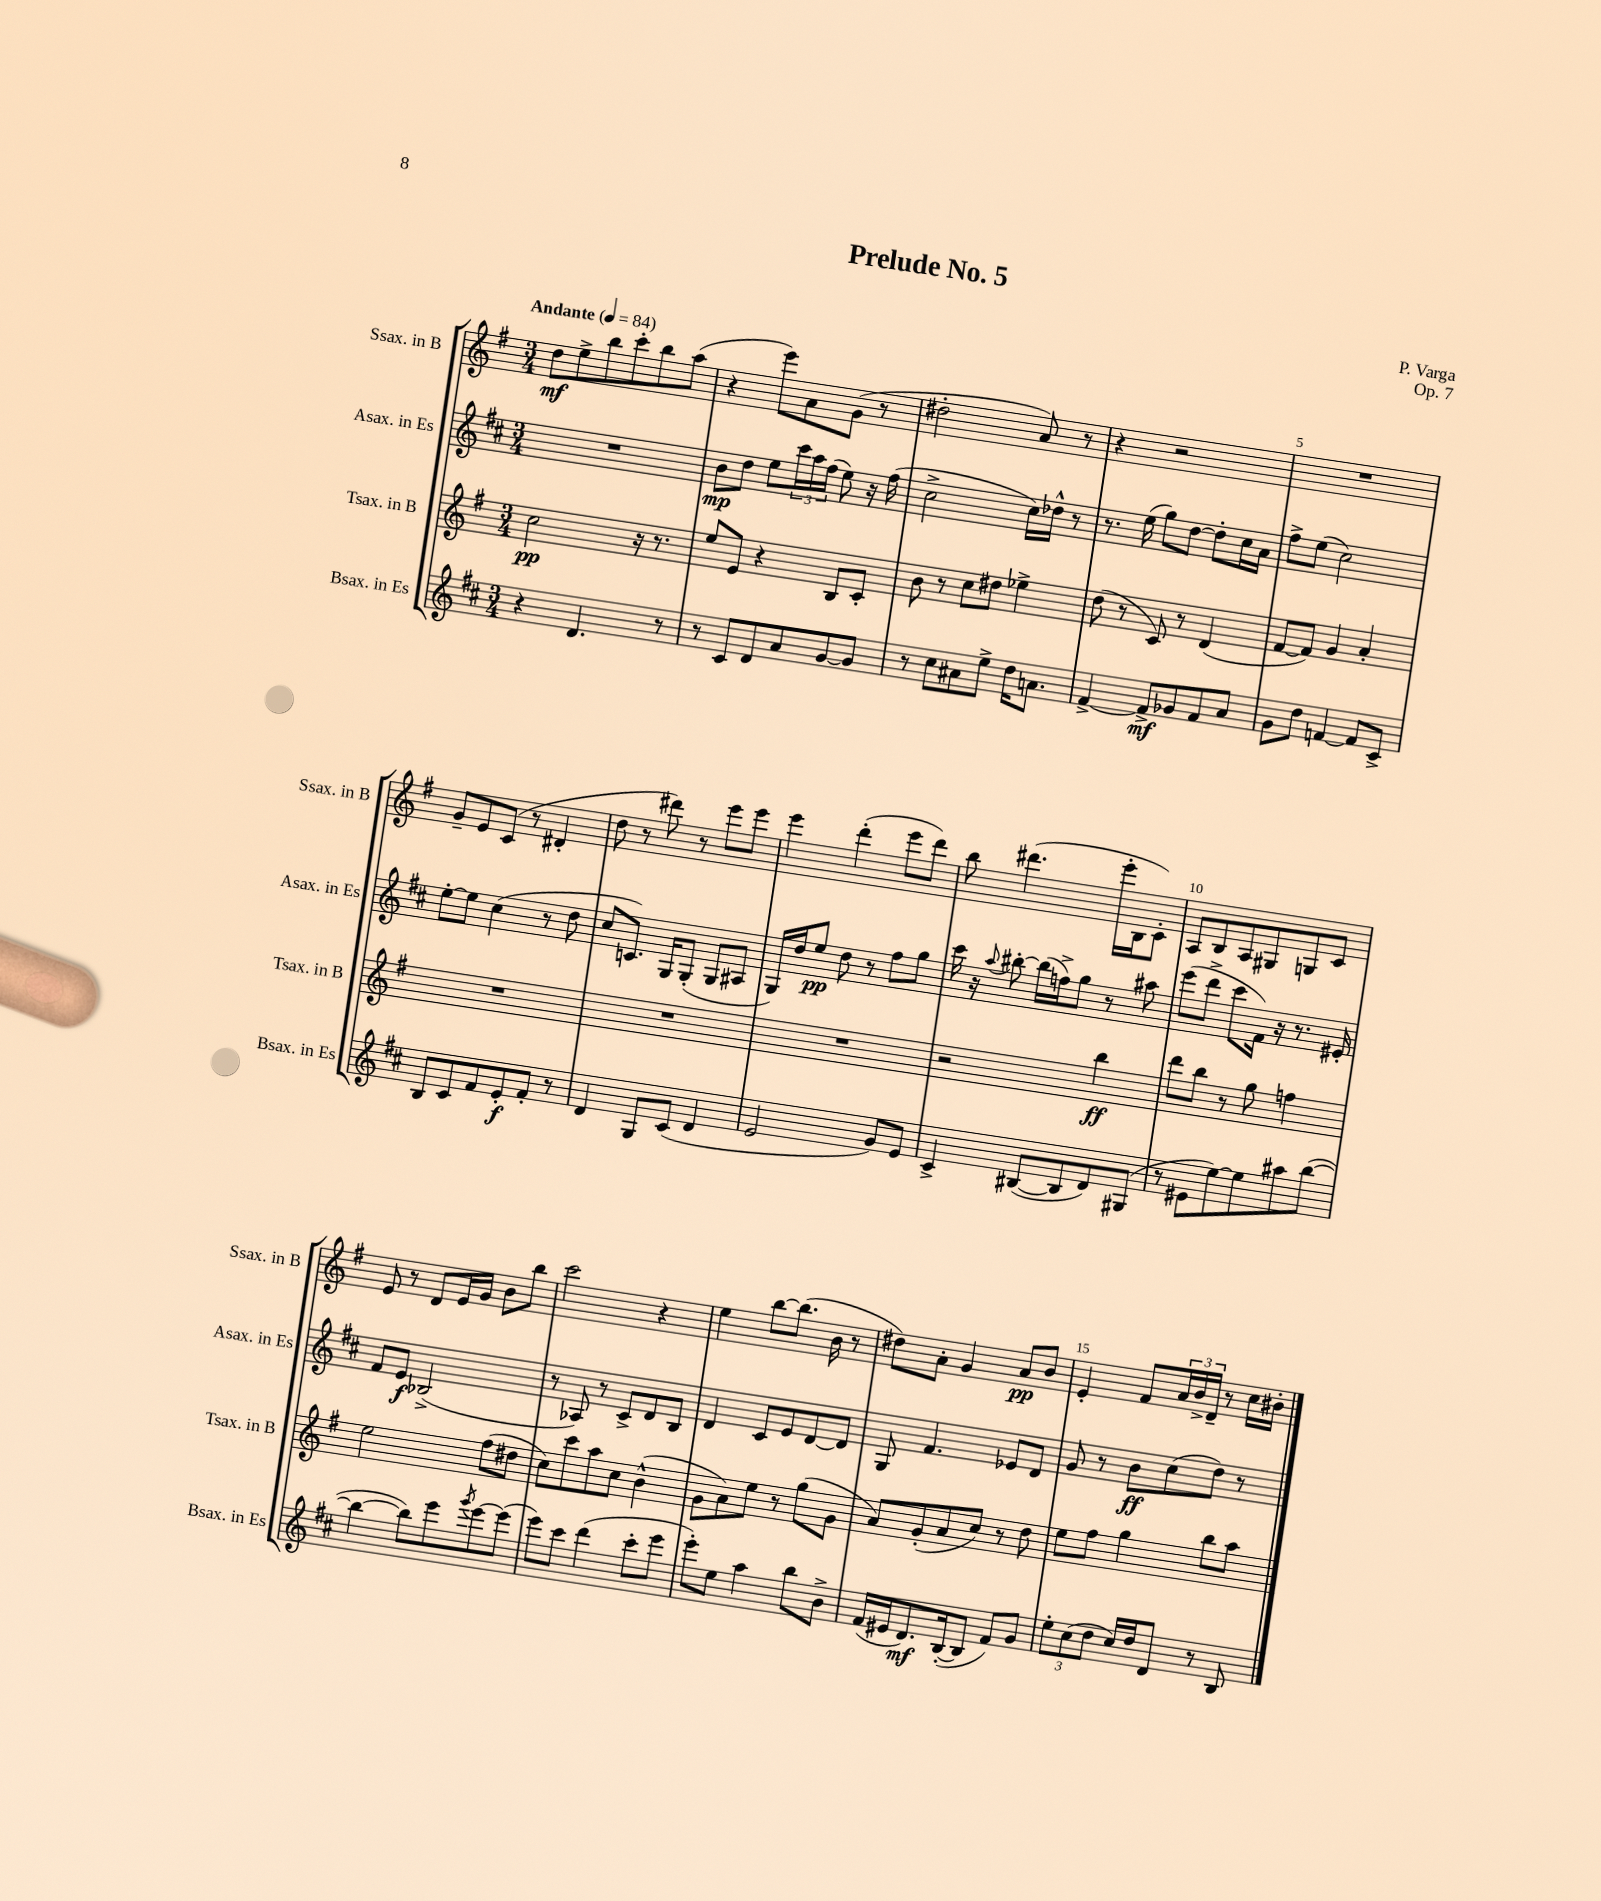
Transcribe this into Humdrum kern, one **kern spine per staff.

**kern	**kern	**kern	**kern
*staff4	*staff3	*staff2	*staff1
*clefG2	*clefG2	*clefG2	*clefG2
*k[f#c#]	*k[f#]	*k[f#c#]	*k[f#]
*M3/4	*M3/4	*M3/4	*M3/4
*MM84	*MM84	*MM84	*MM84
4r	2cc	2.r	8dd
.	.	.	8ee^
4.d	.	.	8bb
.	.	.	8ccc'
.	16r	.	8bb
.	8.r	.	.
8r	.	.	(8aa
=	=	=	=
8r	8ee	8b	4r
8c#	8e	8dd	.
8d	4r	8ee	8eee)
8a	.	24ccc#	8a
.	.	24aa	.
.	.	(24ff#	.
[8g	8B	8ee)	(8g
8g]	8c'	16r	8r
.	.	(16ff#	.
=	=	=	=
8r	8b	2cc#^	2dd#'
8cc#	8r	.	.
8a#	8cc	.	.
8ee^	8dd#	.	.
16dd	4ee-^	16cc#)	8a)
8.a	.	16dd-^^	.
.	.	8r	8r
=	=	=	=
[4f#^	(8dd	8.r	4r
.	8r	.	.
.	.	(16ee	.
8f#^]	8c)	8gg)	2r
8g-	8r	[8dd	.
8f#	(4d	8dd']	.
8a	.	16cc#	.
.	.	16a	.
=	=	=	=
8g	[8f#	8ff#^	2.r
8dd	8f#])	(8ee	.
[4f	4g	2cc#)	.
8f]	4a'	.	.
8c#^	.	.	.
=	=	=	=
8B	2.r	[8ee'	8g~
8c#	.	8ee]	8e
8f#	.	(4cc#	(8c
8e'	.	.	8r
8f#'	.	8r	4d#'
8r	.	8dd	.
=	=	=	=
4d	2.r	8cc#	8dd
.	.	8.c)	8r
8G	.	.	8ddd#)
.	.	16G	.
(8c#	.	(8G'	8r
4d	.	8G	8eee
.	.	8A#	8eee
=	=	=	=
2e	2.r	16G)	4eee
.	.	16dd	.
.	.	8ee	.
.	.	8dd	(4ddd'
.	.	8r	.
8g)	.	8ff#	8eee
8e	.	8gg	8ddd)
=	=	=	=
4c#^	2r	16ccc#	8bb
.	.	16r	.
.	.	8qqaa	.
.	.	[8bb#'	(4.ddd#
([8B#	.	(16bb#]	.
.	.	16ff^)	.
8B#]	.	8gg	.
8d)	4bb	8r	16eee'
.	.	.	16B
(8G#	.	8aa#	8c')
=	=	=	=
8r	8ddd	(8eee	8A
8e#	8bb	8ddd^	8B
[8ee)	8r	8ccc#	8A
8ee]	8gg	16f#)	8G#
.	.	16r	.
8aa#	4ff	8.r	8G
([8bb	.	.	8c
.	.	16e#'	.
=	=	=	=
4bb_	2ee	8f#	8e
.	.	8e	8r
8bb])	.	(2B-^	8d
8eee	.	.	16e
.	.	.	16g
8qggg	.	.	.
[8eee	(8ff#	.	8b
(8eee]	8dd#	.	8bb
=	=	=	=
8eee)	8cc)	8r	2ccc
8ccc#	8ccc	8A-)	.
(4ddd	8aa	8r	.
.	8cc	8c#^	.
8ccc#'	(4b^^	8d	4r
8eee	.	8B	.
=	=	=	=
8eee')	8g	4d	4ee
8ee	8a)	.	.
4aa	8ee	8c#	[8bb
.	8r	8e	(8.bb]
8bb	(8gg	[8d	.
.	.	.	16b
8b^	8g	8d]	8r
=	=	=	=
(16f#	8a)	8G	8dd#)
16e#	.	.	.
8.d)	(8g'	4.f#	8a'
.	8a	.	4g
([16B'	.	.	.
8B]	8cc)	.	.
8f#)	8r	8e-	8a
8g	8dd	8d	8b
=	=	=	=
12ee'	8ee	8g	4e'
(12cc#	.	.	.
.	8ff#	8r	.
12dd	.	.	.
16cc#)	4gg	8b	8f#
16dd	.	.	.
8d	.	(8cc#	24a
.	.	.	24b^
.	.	.	24d~
8r	8bb	8dd)	8r
8B	8aa	8r	16cc
.	.	.	16b#'
==	==	==	==
*-	*-	*-	*-
